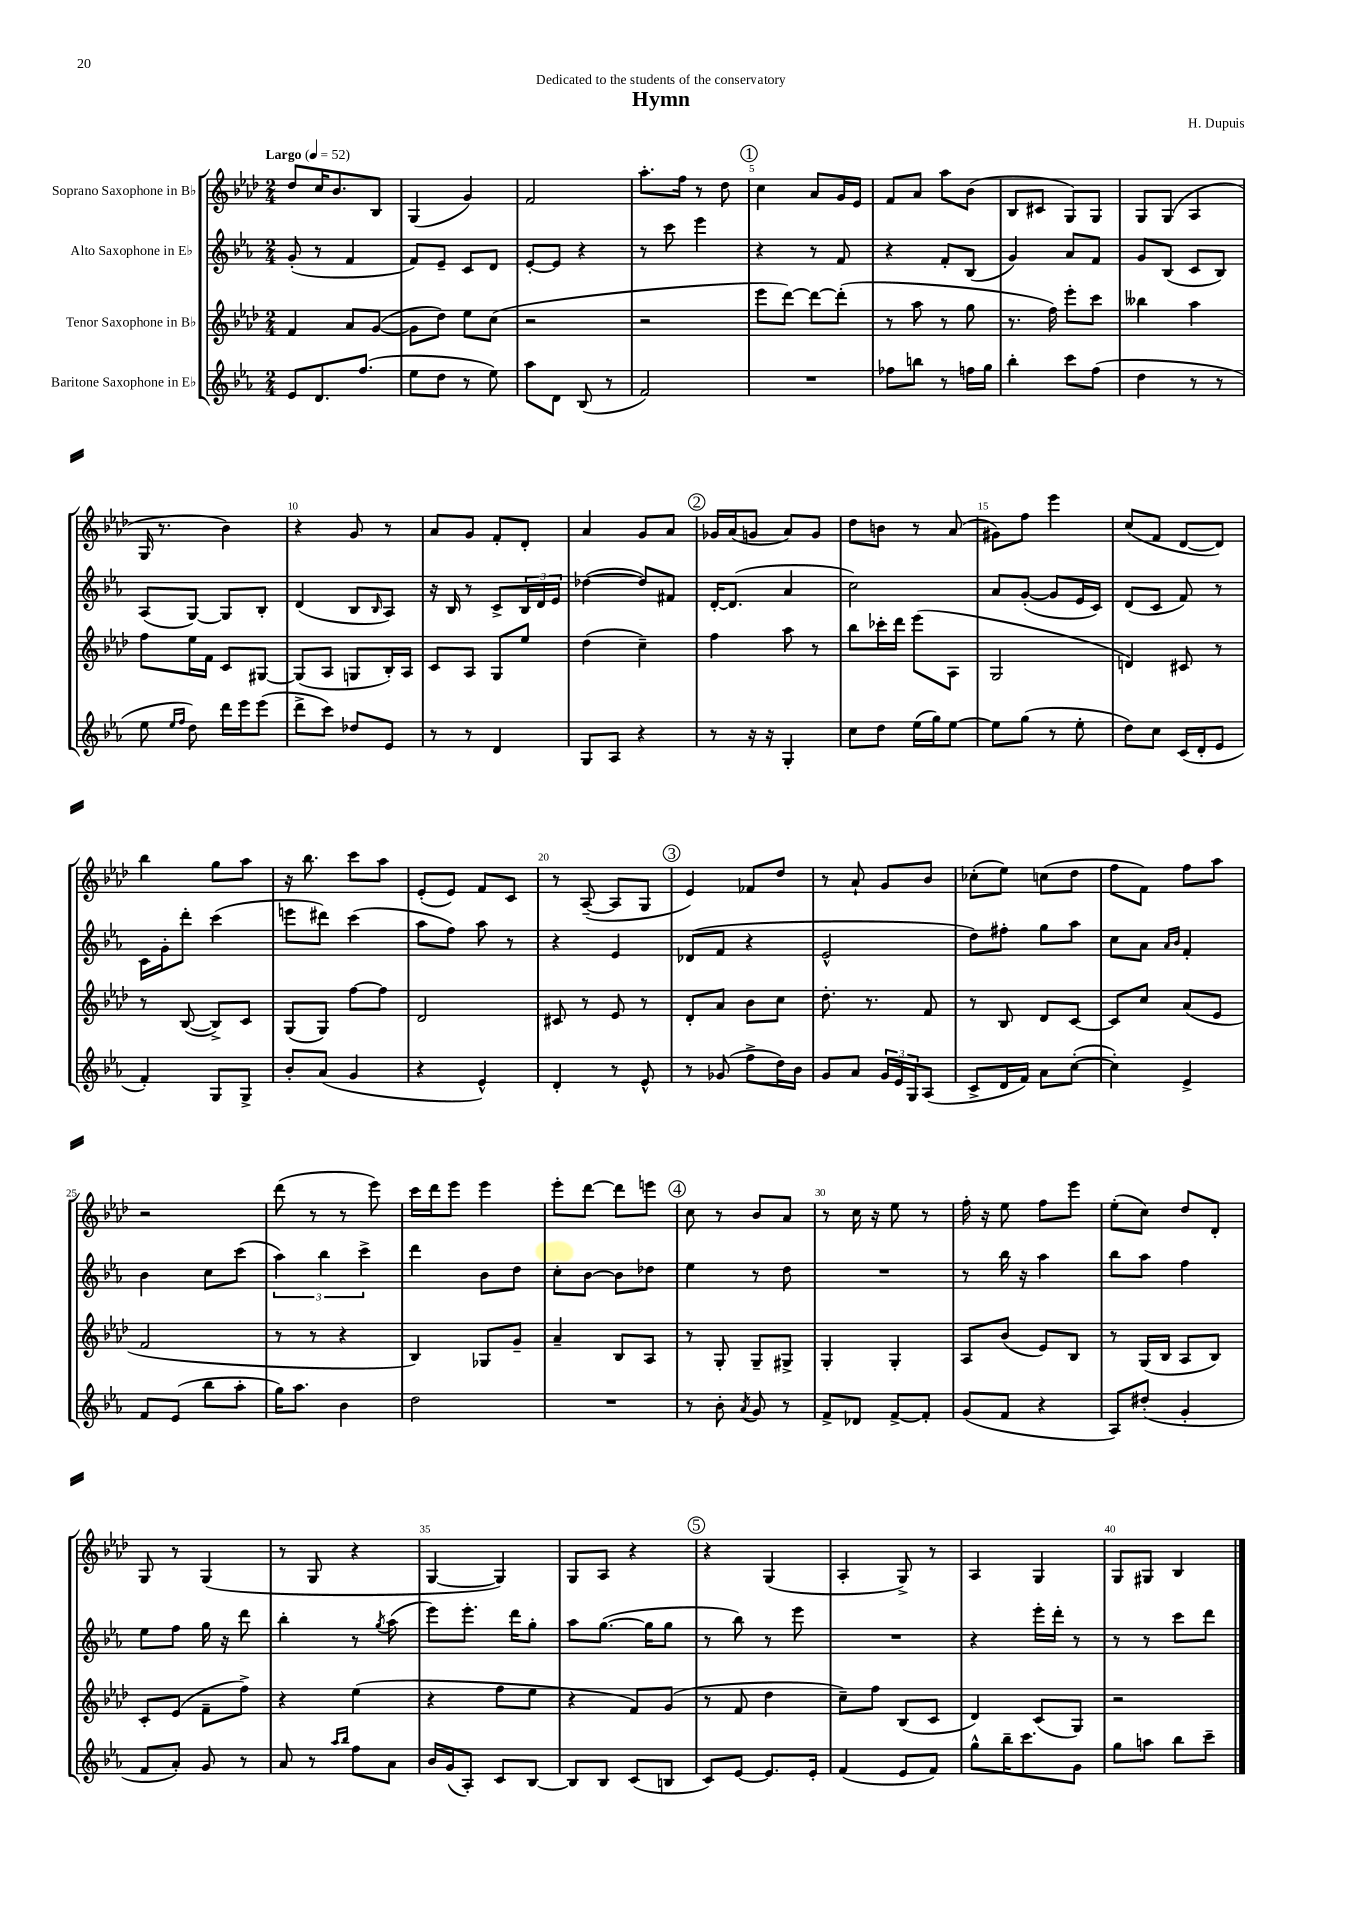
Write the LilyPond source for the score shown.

\header { title = "Hymn" composer = "H. Dupuis" dedication = "Dedicated to the students of the conservatory" }
<<
\new StaffGroup <<
\new Staff = "s0" \with { instrumentName = "Soprano Saxophone in Bb" } {
    \clef treble \key aes \major \numericTimeSignature \time 2/4 \tempo "Largo" 4 = 52
    des''8 c''16 bes'8. bes8 |
    g4( g'4) |
    f'2 |
    aes''8.-. f''16 r8 des''8 |
    \mark \markup { \circle "1" } c''4 aes'8 g'16 ees'16 |
    f'8 aes'8 aes''8 bes'8( |
    bes8 cis'8 g8) g8 |
    g8 g8( aes4 |
    g16 r8. bes'4) |
    r4 g'8 r8 |
    aes'8 g'8 f'8-. des'8-. |
    aes'4 g'8 aes'8 |
    \mark \markup { \circle "2" } ges'16 aes'16( g'8 aes'8) g'8 |
    des''8 b'8 r8 aes'8( |
    gis'8) f''8 ees'''4 |
    c''8( f'8 des'8~ des'8) |
    bes''4 g''8 aes''8 |
    r16 bes''8. c'''8 aes''8 |
    ees'8-.( ees'8) f'8 c'8 |
    r8 aes8~--( aes8 g8 |
    \mark \markup { \circle "3" } ees'4) fes'8 des''8 |
    r8 aes'8-! g'8 bes'8 |
    ces''8-.( ees''8) c''8( des''8 |
    f''8 f'8) f''8 aes''8 |
    r2 |
    des'''8( r8 r8 ees'''8) |
    c'''16 des'''16 ees'''8 ees'''4 |
    ees'''8-. des'''8~ des'''8 e'''8 |
    \mark \markup { \circle "4" } c''8 r8 bes'8 aes'8 |
    r8 c''16 r16 ees''8 r8 |
    f''16-. r16 ees''8 f''8 ees'''8 |
    ees''8-.( c''8) des''8 des'8-. |
    g8 r8 g4( |
    r8 g8 r4 |
    g4~ g4) |
    g8 aes8 r4 |
    \mark \markup { \circle "5" } r4 g4( |
    aes4-. g8->) r8 |
    aes4 g4 |
    g8 gis8 bes4 \bar "|." |
}
\new Staff = "s1" \with { instrumentName = "Alto Saxophone in Eb" } {
    \clef treble \key ees \major \numericTimeSignature \time 2/4
    g'8-.( r8 f'4 |
    f'8) ees'8-- c'8 d'8 |
    ees'8~-. ees'8 r4 |
    r8 c'''8 ees'''4 |
    \mark \markup { \circle "1" } r4 r8 f'8 |
    r4 f'8-. bes8( |
    g'4) aes'8 f'8 |
    g'8 bes8( c'8 bes8) |
    aes8( g8~) g8 bes8-. |
    d'4( bes8 \grace { bes16 } aes8) |
    r16 bes16 r8 c'8-> \tuplet 3/2 { bes16 d'16 ees'16 } |
    des''4~( des''8) fis'8 |
    \mark \markup { \circle "2" } d'16~-. d'8.( aes'4 |
    c''2) |
    aes'8 g'8~-.( g'8 ees'16 c'16) |
    d'8( c'8 f'8) r8 |
    c'16 g'16-. d'''8-. c'''4( |
    e'''8 dis'''8) c'''4( |
    aes''8 f''8) aes''8 r8 |
    r4 ees'4 |
    \mark \markup { \circle "3" } des'8( f'8 r4 |
    ees'2-^ |
    d''8) fis''8-. g''8 aes''8 |
    c''8 aes'8 \grace { aes'16 bes'16 } f'4-. |
    bes'4 c''8 c'''8( |
    \tuplet 3/2 { aes''4) bes''4 c'''4-> } |
    d'''4 bes'8 d''8 |
    c''8-. bes'8~ bes'8 des''8 |
    \mark \markup { \circle "4" } ees''4 r8 d''8 |
    R2 |
    r8 bes''16 r16 aes''4 |
    bes''8 aes''8 f''4 |
    ees''8 f''8 g''16 r16 d'''8 |
    bes''4-. r8 \acciaccatura { g''8 } aes''8( |
    ees'''8) ees'''8.-. d'''16 g''8-. |
    aes''8 g''8.~( g''16 g''8 |
    \mark \markup { \circle "5" } r8 bes''8) r8 ees'''8 |
    R2 |
    r4 ees'''16-. d'''16-. r8 |
    r8 r8 c'''8 d'''8 \bar "|." |
}
\new Staff = "s2" \with { instrumentName = "Tenor Saxophone in Bb" } {
    \clef treble \key aes \major \numericTimeSignature \time 2/4
    f'4 aes'8 g'8~( |
    g'8 des''8) ees''8 c''8( |
    r2 |
    r2 |
    \mark \markup { \circle "1" } ees'''8 des'''8~) des'''8~ des'''8-.( |
    r8 aes''8 r8 g''8 |
    r8. f''16) ees'''8-. c'''8 |
    beses''4 aes''4 |
    f''8 ees''16 f'16 c'8 gis8~ |
    gis8( aes8 g8 bes16-.) aes16 |
    c'8 aes8 g8 ees''8 |
    des''4( c''4--) |
    \mark \markup { \circle "2" } f''4 aes''8 r8 |
    bes''8 ces'''16-. des'''16 ees'''8( aes8 |
    g2 |
    d'4) cis'8 r8 |
    r8 bes8~( bes8->) c'8 |
    g8( g8) f''8~ f''8 |
    des'2 |
    cis'8 r8 ees'8 r8 |
    \mark \markup { \circle "3" } des'8-. aes'8 bes'8 c''8 |
    des''8.-. r8. f'8 |
    r8 bes8 des'8 c'8~ |
    c'8 c''8 aes'8( ees'8 |
    f'2 |
    r8 r8 r4 |
    bes4) ges8 g'8-- |
    aes'4-- bes8 aes8 |
    \mark \markup { \circle "4" } r8 g8-. g8-- gis8-> |
    g4-. g4-. |
    aes8 bes'8( ees'8) bes8 |
    r8 g16( bes16 aes8 bes8) |
    c'8-. ees'8( f'8-- f''8->) |
    r4 ees''4( |
    r4 f''8 ees''8 |
    r4 f'8) g'8( |
    \mark \markup { \circle "5" } r8 f'8 des''4 |
    c''8--) f''8 bes8( c'8 |
    des'4) c'8( g8) |
    r2 \bar "|." |
}
\new Staff = "s3" \with { instrumentName = "Baritone Saxophone in Eb" } {
    \clef treble \key ees \major \numericTimeSignature \time 2/4
    ees'8 d'8. f''8.( |
    ees''8 d''8 r8 ees''8) |
    aes''8 d'8 bes8( r8 |
    f'2) |
    \mark \markup { \circle "1" } R2 |
    fes''8 b''8 r8 f''16 g''16 |
    bes''4-. c'''8 f''8( |
    d''4 r8 r8 |
    ees''8 \grace { ees''16 f''16 } d''8) d'''16 ees'''16 ees'''8( |
    d'''8-> c'''8) des''8 ees'8 |
    r8 r8 d'4 |
    g8 aes8 r4 |
    \mark \markup { \circle "2" } r8 r16 r16 g4-. |
    c''8 d''8 ees''16( g''16) ees''8~ |
    ees''8 g''8( r8 ees''8-. |
    d''8) c''8 c'16( d'16-. ees'8 |
    f'4-.) g8 g8-> |
    bes'8-. aes'8( g'4 |
    r4 ees'4-^) |
    d'4-. r8 ees'8-^ |
    \mark \markup { \circle "3" } r8 ges'8( f''8-> d''16) bes'16 |
    g'8 aes'8 \tuplet 3/2 { g'16 ees'16 g16 } aes8( |
    c'8-> d'16 f'16) aes'8 c''8~-.( |
    c''4-.) ees'4-> |
    f'8 ees'8( bes''8 aes''8-. |
    g''16) aes''8. bes'4 |
    d''2 |
    R2 |
    \mark \markup { \circle "4" } r8 bes'8-. \acciaccatura { aes'8 } g'8 r8 |
    f'8-> des'8 f'8~-> f'8-. |
    g'8( f'8 r4 |
    aes8) dis''8-.( g'4-. |
    f'8 aes'8-.) g'8 r8 |
    aes'8 r8 \grace { aes''16 bes''16 } f''8 aes'8 |
    bes'16 g'16( aes8-.) c'8 bes8~ |
    bes8 bes8 c'8( b8 |
    \mark \markup { \circle "5" } c'8) ees'8~ ees'8. ees'16-. |
    f'4( ees'8 f'8) |
    g''8-^ bes''16-- c'''8. g'8 |
    g''8 a''8 bes''8 c'''8-- \bar "|." |
}
>>
>>
\layout { \context { \Score \override BarNumber.break-visibility = ##(#f #t #t) barNumberVisibility = #(every-nth-bar-number-visible 5) } }
